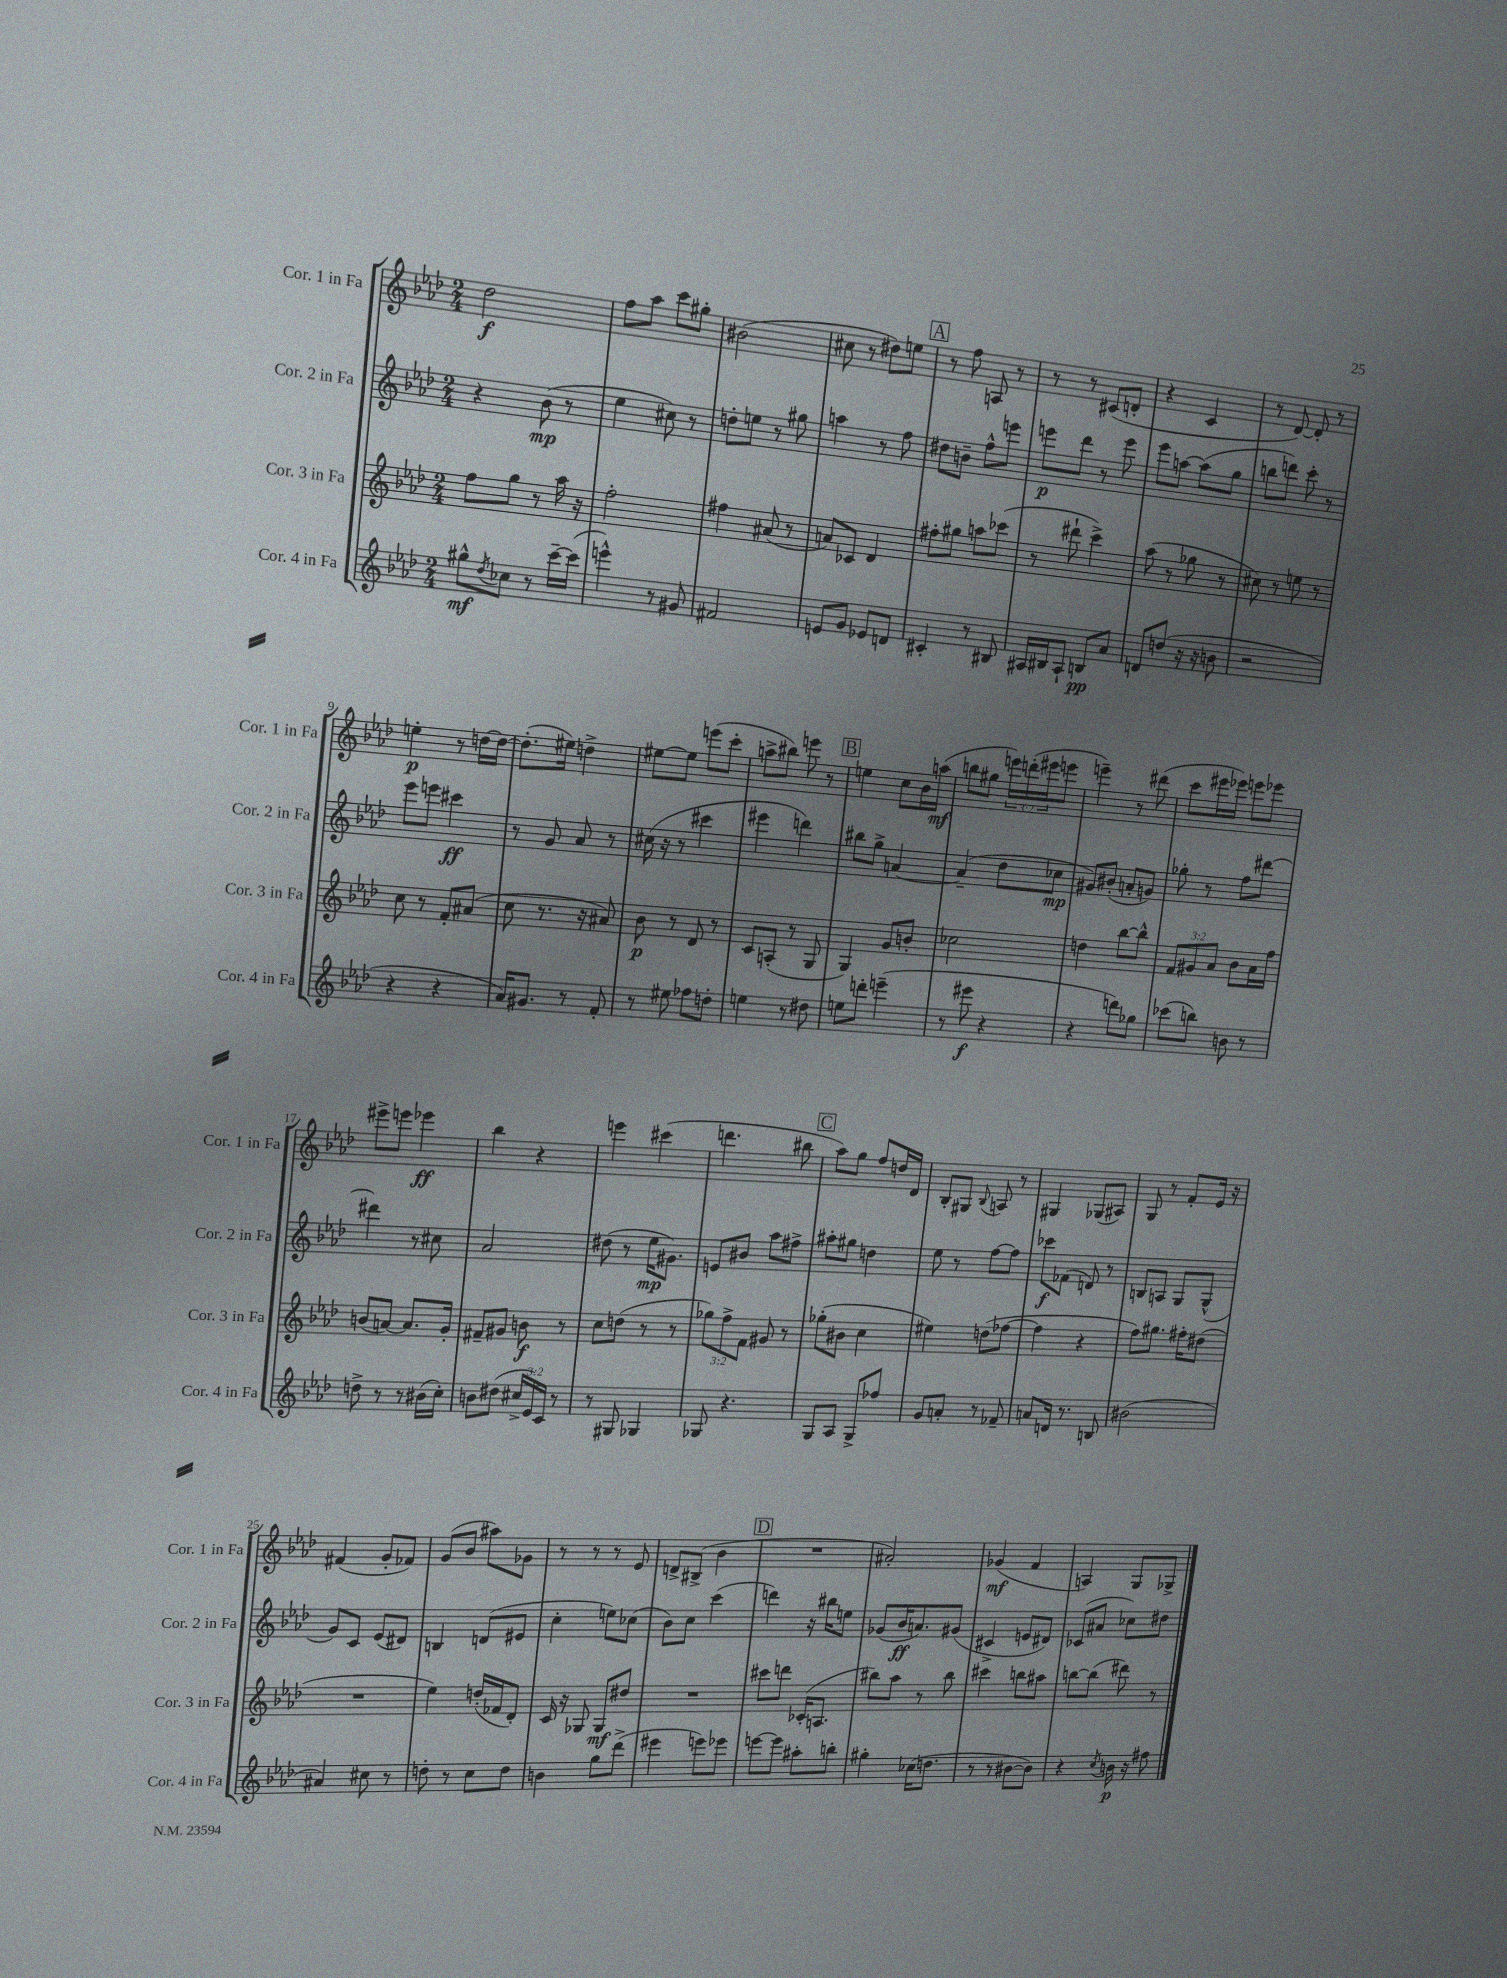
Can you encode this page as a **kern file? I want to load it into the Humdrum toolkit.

**kern	**kern	**kern	**kern
*staff4	*staff3	*staff2	*staff1
*clefG2	*clefG2	*clefG2	*clefG2
*k[b-e-a-d-]	*k[b-e-a-d-]	*k[b-e-a-d-]	*k[b-e-a-d-]
*M2/4	*M2/4	*M2/4	*M2/4
8gg#^^\L	8ff\L	4r	2dd-\
8qdd-/	.	.	.
8cc-\J	8gg\J	.	.
8r	8r	(8b-\	.
[16ccc~\LL	16aa-\	8r	.
(16ccc\]JJ	16r	.	.
=	=	=	=
4eee^^\)	2ff'\	4ee-\	8ff\L
.	.	.	8aa-\J
8r	.	8cc#\)	8ccc\L
8g#/	.	8r	8gg#'\J
=	=	=	=
2f#/	4ff#\	8dd'\L	(2b#\
.	.	8ee\J	.
.	(8a#/	8r	.
.	8r	8gg#\	.
=	=	=	=
8e/L	8a/L)	4aa\	8cc#\
8g/J	8c-/J	.	8r
8e-/L	4d-/	8r	8dd#\L)
8d/J	.	8ff\	8ee\J
=	=	=	=
4c#'/	8ff#'\L	8dd#\L	8r
.	8gg#\J	8b~\J	8ff\
8r	8aa\L	8ff^^\L	8A/
8B#/	(8ccc-\J	8eee\J	8r
=	=	=	=
16A#/LL	8r	8eee\L	8r
16B#/J	.	.	.
8A#`/J	8ddd#`\	8ddd-\J	8r
8B/L	4ccc^\)	8r	(8c#/L
8a-/J	.	8eee\	8d'/J
=	=	=	=
8d/L	(8aa-\	8eee-\L	4r
(8dd/J	8r	[8aa\J	.
16r	8gg-\	(8aa\]L	4c/
16r	.	.	.
8b\	8r	8gg\J	.
=	=	=	=
2r	8cc#\)	8bb\L	8r
.	8r	8ddd\J)	[8d-/)
.	8ee\	8ccc'\	8d-'/]
.	8r	8r	8r
=	=	=	=
4r	8cc\	8eee-\L	4ee'\
.	8r	8eee\J	.
4r	8f'/L	4ccc#\	8r
.	(8a#/J	.	[16dd\LL
.	.	.	16dd\_JJ
=	=	=	=
16a-/LK)	8cc\	8r	(8.dd'\]L
8.g#/J	.	.	.
.	8.r	8g/	.
.	.	.	16ee#\Jk)
8r	.	8a-/	4dd^\
.	16r	.	.
8f'/	8a#/)	8r	.
=	=	=	=
8r	8b-\	(16cc#\	[8ee#\L
.	.	16r	.
8ee#\	8r	8r	8ee#\]J
8ff-\L	8d-/	4ccc#\	(8eee\L
8dd'\J	8r	.	8ccc'\J
=	=	=	=
4ee\	8c/L	4eee#\	8aa^\L
.	(8A'/J	.	8bb#\J)
8r	8r	4ddd\)	8eee\
8dd#\	8G/	.	8r
=	=	=	=
8ee\L	4G/)	8bb#\L	4ee\
8ddd'\J	.	8gg^\J	.
(4eee~\	8g/L	[4a/	8cc\L
.	8b'/J	.	16b-\L
.	.	.	(16aa\JJ
=	=	=	=
8r	2cc-\	(4a~/]	8bb\L
8eee#\	.	.	8gg#\J
4r	.	8dd-\L	24eee\LL)
.	.	.	(24ddd'\
.	.	.	24eee#\J
.	.	8cc-\J	8eee\J
=	=	=	=
4r	4dd\	8g#/L)	4eee~\)
.	.	(8b#'/J	.
8ddd\L)	[8bb-\L	8a'/L	8r
8gg-\J	8bb-^^\]J	8g/J)	(8ddd#\
=	=	=	=
(8ccc-\L	12f/L	8gg-'\	8ccc\L
.	12g#/	.	.
8bb\J)	.	8r	16eee#\L
.	12a-/J	.	.
.	.	.	16eee-\JJ)
8b\	8b-\L	8ff\L	8eee\L
8r	16a-\L	[8ddd#\J	8eee-\J
.	16ff\JJ	.	.
=	=	=	=
8dd^\	(8b/L	4ddd#\]	8eee#^\L
8r	[8a/J)	.	8eee\J
8r	8.a/]L	8r	4eee-\
(16b#\LL	.	8cc#\	.
16cc'\JJ)	16g'/Jk	.	.
=	=	=	=
8b\L	8f#~/L	2a-/	4bb-\
(8dd#\J	8g#/J	.	.
24cc#^/LL	8b\	.	4r
24e-/)	.	.	.
24c/JJ	.	.	.
8r	8r	.	.
=	=	=	=
8r	8cc\L	(8dd#\	4eee\
8G#/	(8dd\J	8r	.
4G-/	8r	16ee-\LK	(4ccc#\
.	.	8.g#\J)	.
.	8r	.	.
=	=	=	=
8G-/	12gg-\L)	8e/L	4.ddd\
.	12ff^\	.	.
4.r	.	8b#/J	.
.	12f\J	.	.
.	8g#/	8aa-\L	.
.	8r	8ff#^\J	8bb#\
=	=	=	=
8G/L	(8gg-'\L	8aa#'\L	8aa-\L)
8A-/J	8b#\J	8gg#\J	8gg\J
8G^/L	4cc\	4dd\	8ff/L
8ff-/J	.	.	16dd/L
.	.	.	16d-/JJ
=	=	=	=
8g/L	4ee#\)	8ee-\	8B-'/L
8a'/J	.	8r	8G#/J
.	.	.	8qqB-/
8r	(8dd\L	[8ff\L	8A/
8f-~/	[8ff-\J	8ff\]J	8r
=	=	=	=
8a/L	4ff-\]	8ccc-\L	4G#/
16d/Jk	.	(8f-\J	.
8.r	.	.	.
.	4r	8d/)	(8G-/L
8B/	.	8r	8A#/J)
=	=	=	=
(2b#\	8ff\L)	8B/L	8G/
.	8.gg#\J	8A/J	8r
.	.	8G/L	8f'/L
.	16ff#'\LK	.	.
.	(8dd#\J	(8G^^/J	16e-/Jk
.	.	.	16r
=	=	=	=
4a#/)	2r	8g/L)	(4f#/
.	.	8c/J	.
8cc#\	.	(8e-/L	8g'/L
8r	.	8d#/J)	8f-/J)
=	=	=	=
8dd'\	4ee-\)	4B/	(8g/L
8r	.	.	8b-/J
8cc\L	(16dd'/LL	(8d/L	8aa#\L)
.	16f-/J	.	.
8dd\J	8d-'/J)	8e#/J	8g-\J
=	=	=	=
4b\	16c/	4cc'\	8r
.	16r	.	.
.	8G-/	.	8r
8gg\L	8G-/L	8ee\L)	8r
(8ddd-^\J	8dd#/J	(8cc-\J	8e-/
=	=	=	=
4eee#\	2r	8b-\L)	8d^/L
.	.	8cc\J	(8B#^/J
8eee\L)	.	(4ccc\	4b-\
8eee-\J	.	.	.
=	=	=	=
[8eee\L	8ccc#\L	4ddd\)	2r
8eee\]J	8ddd\J	.	.
8aa#'\L	(16c-'/LK	16r	.
.	8.A/J	16bb#\LK	.
8bb'\J	.	8ee\J	.
=	=	=	=
4gg#'\	8bb#\L)	(8g-/L	2a#'/)
.	8aa-\J	16b-/K	.
.	.	8.a/)	.
(16cc-\LK	8r	.	.
8.dd\J	.	.	.
.	8bb#\	(8g#/J	.
=	=	=	=
8r	4ccc#\	4c#^/	(4g-/
8r	.	.	.
[8b#\L	8bb\L	8e/L	4f/
8b#\]J)	8aa#\J	8d#/J)	.
=	=	=	=
4r	[8bb\L	(8c-/L	4A/)
.	(8bb\]J	8a#/J	.
8qcc/	.	.	.
16b\	8ddd#\)	8cc-\L)	8G/L
16r	.	.	.
8ff#\	8r	8dd#\J	8G-^/J
==	==	==	==
*-	*-	*-	*-
